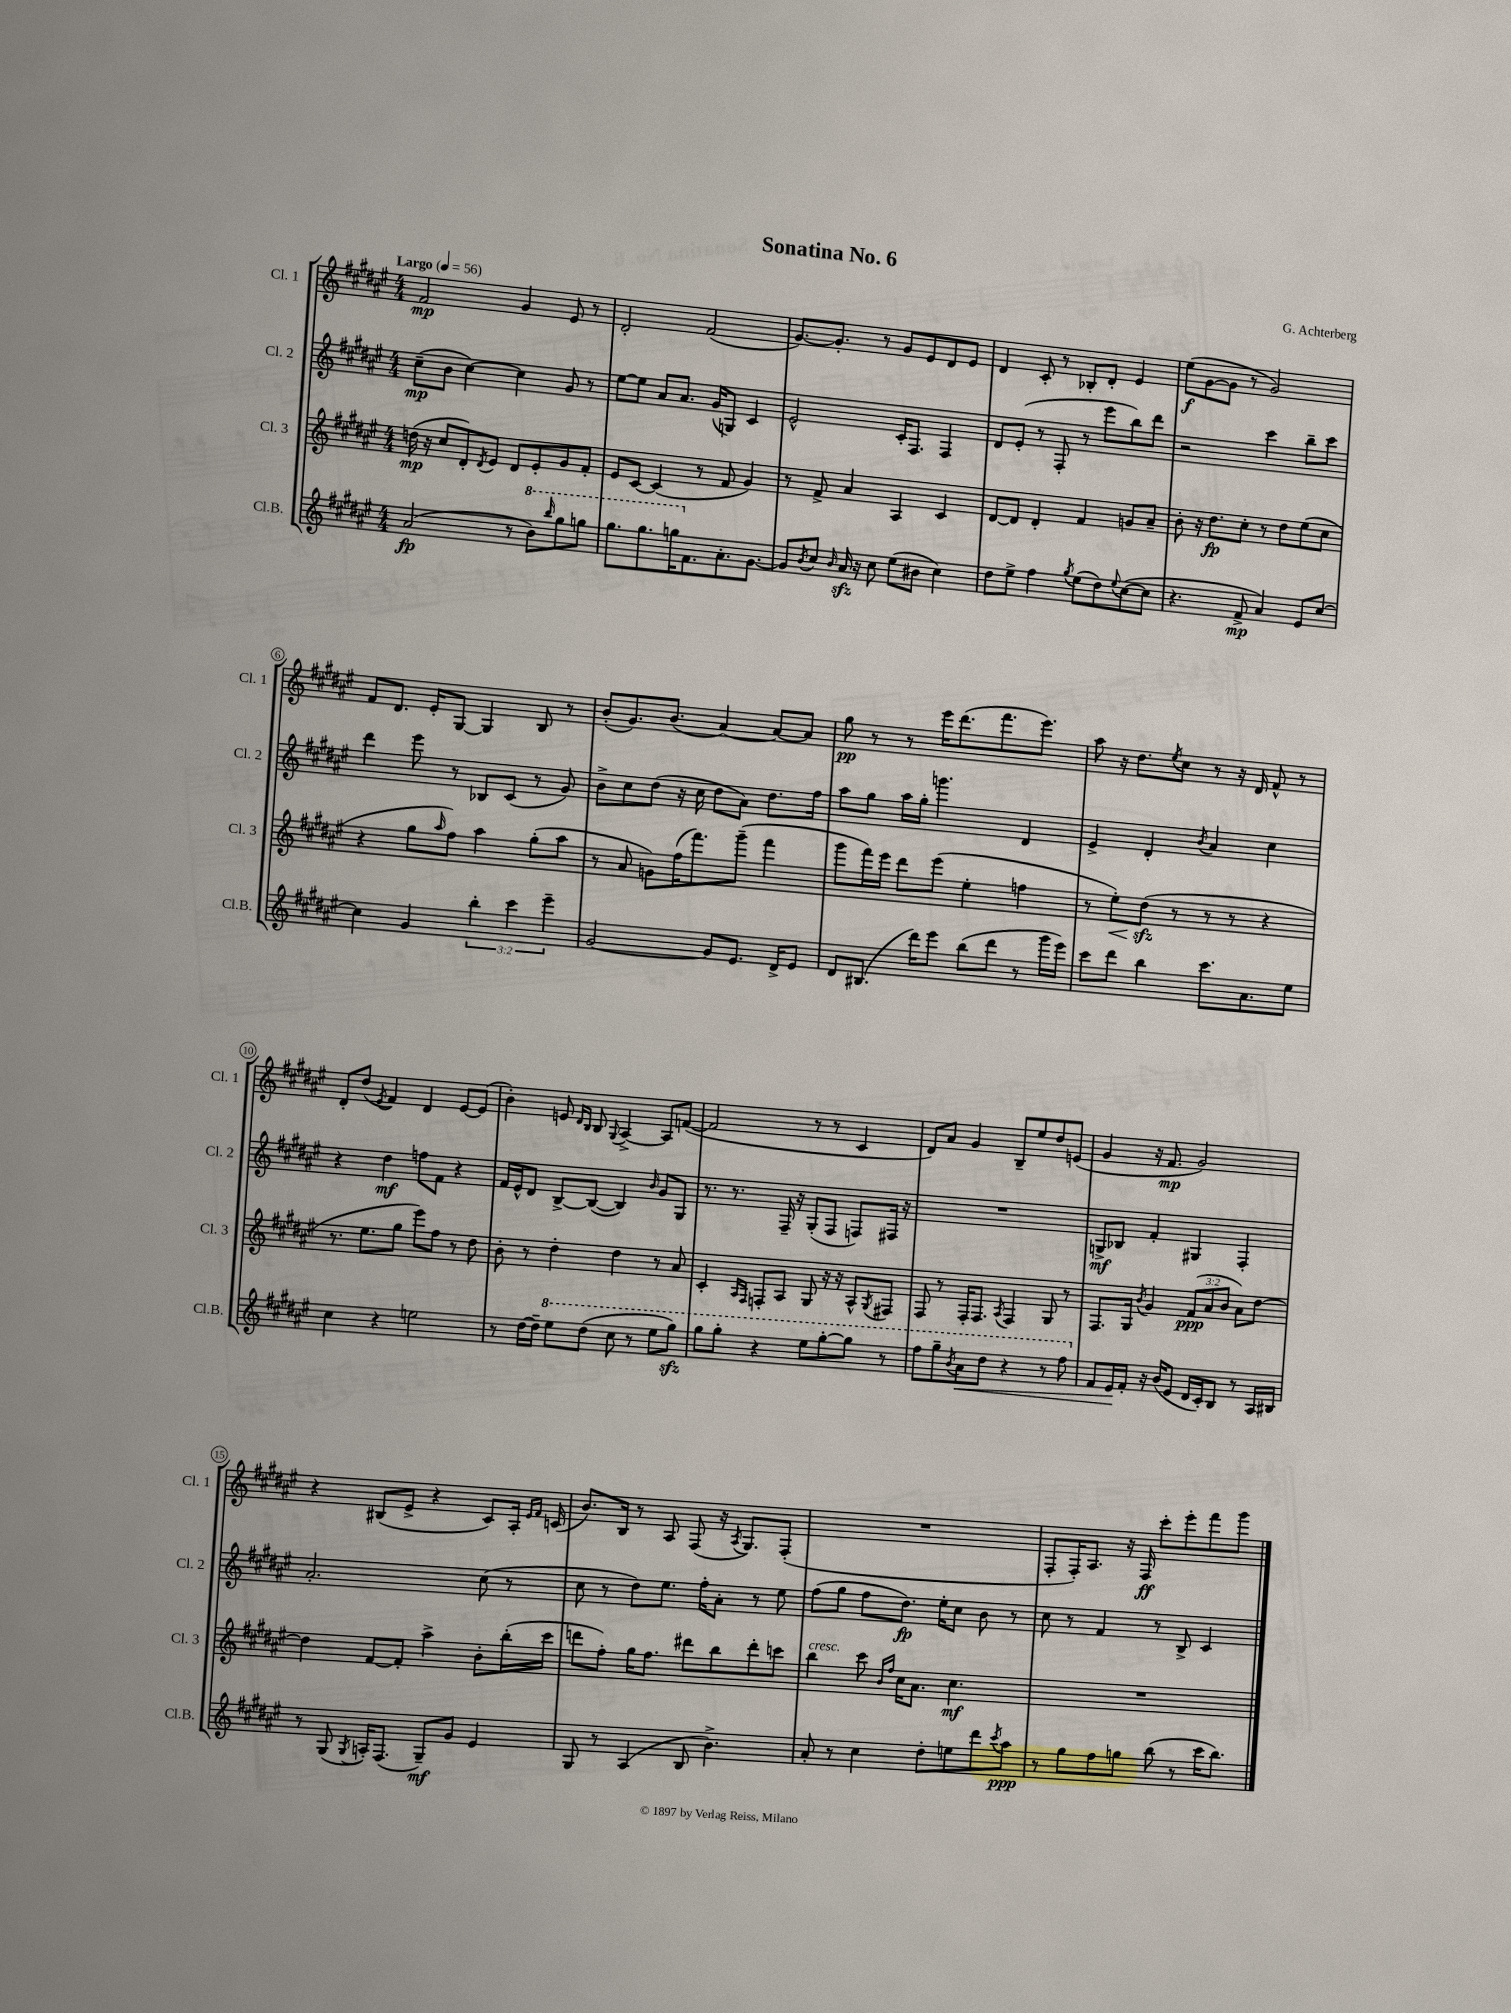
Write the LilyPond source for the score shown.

\header { title = "Sonatina No. 6" composer = "G. Achterberg" }
<<
\new StaffGroup <<
\new Staff = "s0" \with { instrumentName = "Cl. 1" shortInstrumentName = "Cl. 1" } {
    \clef treble \key fis \major \numericTimeSignature \time 4/4 \tempo "Largo" 4 = 56
    fis'2\mp gis'4 eis'8 r8 |
    dis'2-. fis'2( |
    gis'8.~) gis'8.-. r8 gis'8 eis'8 dis'8 eis'8 |
    dis'4 cis'8-. r8 bes8-. dis'8-. eis'4 |
    eis''8\f( gis'8~ gis'8 r8 gis'2) |
    fis'8 dis'8. eis'16-. gis8~ gis4 b8 r8 |
    b'8-.( gis'8.) b'8.( ais'4~) ais'8~ ais'8 |
    gis''8\pp r8 r8 eis'''16 dis'''8.( fis'''8. eis'''8.) |
    ais''8 r16 dis''8. \acciaccatura { eis''8 } cis''8 r8 r16 dis'16 fis'8-^ r8 |
    dis'8-. dis''8( \acciaccatura { eis'8 } fis'4) dis'4 eis'8~ eis'8( |
    b'4-.) e'8 \grace { dis'16 b16 } b8 \appoggiatura { gis8 } ais4~-> ais8 f'8~( |
    f'2 r8 r8 cis'4 |
    dis'8) ais'8 gis'4 b8-- eis''8 dis''8 e'8( |
    gis'4 r16 fis'8.\mp gis'2) |
    r4 bis8( eis'8-> r4 cis'8) ais16-. \grace { eis'16 fis'16 } c'16( |
    b'8.) b16 r8 ais8 fis8( r16 \acciaccatura { ais8 } gis8.) fis8-.( |
    R1 |
    fis8-. fis16-.) ais8. r16 fis16\ff cis'''8-. eis'''8-. fis'''8 gis'''8 \bar "|." |
}
\new Staff = "s1" \with { instrumentName = "Cl. 2" shortInstrumentName = "Cl. 2" } {
    \clef treble \key fis \major \numericTimeSignature \time 4/4
    cis''8--\mp( b'8 cis''4~) cis''4 gis'8 r8 |
    eis''8~ eis''8 ais'8 ais'8. gis'16( g8) cis'4 |
    eis'2-^ cis'16-. fis8. fis4 |
    dis'8 eis'8-.( r8 fis8-. r8 eis'''8 b''8) dis'''8 |
    r2 cis'''4 b''8-- cis'''8 |
    dis'''4 eis'''8 r8 bes8 cis'8( r8 gis'8) |
    b'8-> cis''8 dis''8( r16 cis''16 dis''8 ais'8) dis''8. fis''16 |
    ais''8 gis''8 ais''16 gis''16-. g'''4. dis'4 |
    eis'4-> dis'4-. \acciaccatura { b'8 } ais'4 cis''4 |
    r4 dis''4\mf f''8 fis'8 r4 |
    fis'16 eis'16-^ dis'8 b8~-> b8~( b4) \grace { b'16 } gis'8 gis8 |
    r8. r8. fis16-- r16 gis8-.( fis8 f8) fis16 r16 |
    R1 |
    g8->\mf bes8 fis'4-. gis4 fis4-. |
    ais'2.-. cis''8( r8 |
    cis''8 r8 dis''8) eis''8. fis''16-. ais'8-. r8 eis''8 |
    fis''8( gis''8 fis''8 dis''8.\fp) eis''16-. cis''8 b'8 r8 |
    cis''8 r8 fis'4 r8 b8-> cis'4 \bar "|." |
}
\new Staff = "s2" \with { instrumentName = "Cl. 3" shortInstrumentName = "Cl. 3" } {
    \clef treble \key fis \major \numericTimeSignature \time 4/4 \override Staff.TupletNumber.text = #tuplet-number::calc-fraction-text
    d''16\mp( r16 cis''8 dis'8-.) \acciaccatura { dis'8 } eis'8 dis'8 eis'8-. gis'8 fis'8-. |
    eis'8 cis'8~ cis'4( r8 fis'8 gis'4) |
    r8 fis'8-> ais'4 ais4 cis'4 |
    dis'8~ dis'8 dis'4-. fis'4 g'8 ais'8-- |
    b'8-. r16 dis''8.\fp cis''8-. r8 dis''8 eis''8( cis''8 |
    r4 gis''8 \grace { ais''16 } fis''8) ais''4 gis''8-.( ais''8 |
    r8 ais'8 g'8) fis''16( fis'''8.) gis'''8--( fis'''4 |
    gis'''8 fis'''16) eis'''16 dis'''8 eis'''8( eis''4-. f''4 |
    r8 eis''8-.\<) dis''8\sfz\!( r8 r8 r8 r4 |
    r8. eis''8. gis''8 eis'''8) fis''8 r8 dis''8 |
    b'8-. r8 dis''4-. dis''4 r8 ais'8 |
    cis'4-. \grace { ais16 fis16 } f8-. ais8 gis8 r16 r16 ais8-^ \acciaccatura { gis8 } fis8 |
    fis8 r8 fis16-. fis8. \acciaccatura { ais8 } fis4 gis8 r8 |
    fis8. gis16 \acciaccatura { b'8 } gis'4 \tuplet 3/2 { fis'8\ppp( ais'8 b'8 } ais'8) dis''8~ |
    dis''4 fis'8~ fis'8-. ais''4-> b'8-. b''16-.( cis'''16 |
    d'''8 fis''8-.) gis''16 fis''8. dis'''8 b''8 dis'''8-. c'''8 |
    b''4^\markup { \italic "cresc." } cis'''8 \grace { b'16 fis''16 } cis''16 ais'8. cis''4.\mf |
    R1 \bar "|." |
}
\new Staff = "s3" \with { instrumentName = "Cl.B." shortInstrumentName = "Cl.B." } {
    \clef treble \key fis \major \numericTimeSignature \time 4/4 \override Staff.TupletNumber.text = #tuplet-number::calc-fraction-text
    ais'2\fp( r8 \ottava #1 b''8) \grace { b'''16 } gis'''8 g'''8 |
    gis'''8. gis'''8. g'''16 \ottava #0 fis'8. ais'8.-. gis'8.~ |
    gis'8 \acciaccatura { b'8 } cis''8 \grace { b'16 } ais'16\sfz r16 cis''8 eis''8( bis'8 cis''4) |
    dis''8 eis''8-> fis''4 \acciaccatura { gis''8 } eis''8( dis''8) \appoggiatura { eis''8 } cis''8~( cis''8 |
    r4. fis'8->\mp ais'4) eis'8 cis''8~ |
    cis''4 gis'4 \tuplet 3/2 { b''4-. cis'''4 eis'''4-- } |
    gis'2~ gis'8 eis'8. dis'16-> eis'8 |
    dis'8 bis8.( dis'''16) eis'''8 b''8( dis'''8 r8 gis'''16 eis'''16) |
    cis'''8 dis'''8 b''4 cis'''8. ais'8. eis''8 |
    cis''4 r4 e''2 |
    r8 dis''16~ dis''16-- \ottava #1 eis'''8 dis'''8( cis'''8 r8 eis'''8 gis'''8\sfz) |
    gis'''8 gis'''8-. r4 eis'''8 gis'''8~-. gis'''8 r8 |
    fis'''8 gis'''8-- \acciaccatura { b''8 } ais''8\< dis'''8 r4 r8 fis'''8 \ottava #0 |
    fis'8 eis'16\! fis'16-. r16 b'16( eis'8 dis'16 cis'16-.) b8 r8 ais16 bis16 |
    r8 gis8( \acciaccatura { gis8 } a16-.) fis8.( gis8--\mf) gis'8 eis'4 |
    gis8 r8 ais4( b8 b'4.->) |
    ais'8-. r8 cis''4 dis''8-. e''8 dis'''8 \acciaccatura { cis'''8 } ais''8\ppp |
    r8 gis''8 fis''8 g''8 b''8( r8 cis'''16 b''8.) \bar "|." |
}
>>
>>
\layout { \context { \Score \override BarNumber.stencil = #(make-stencil-circler 0.1 0.3 ly:text-interface::print) } }
